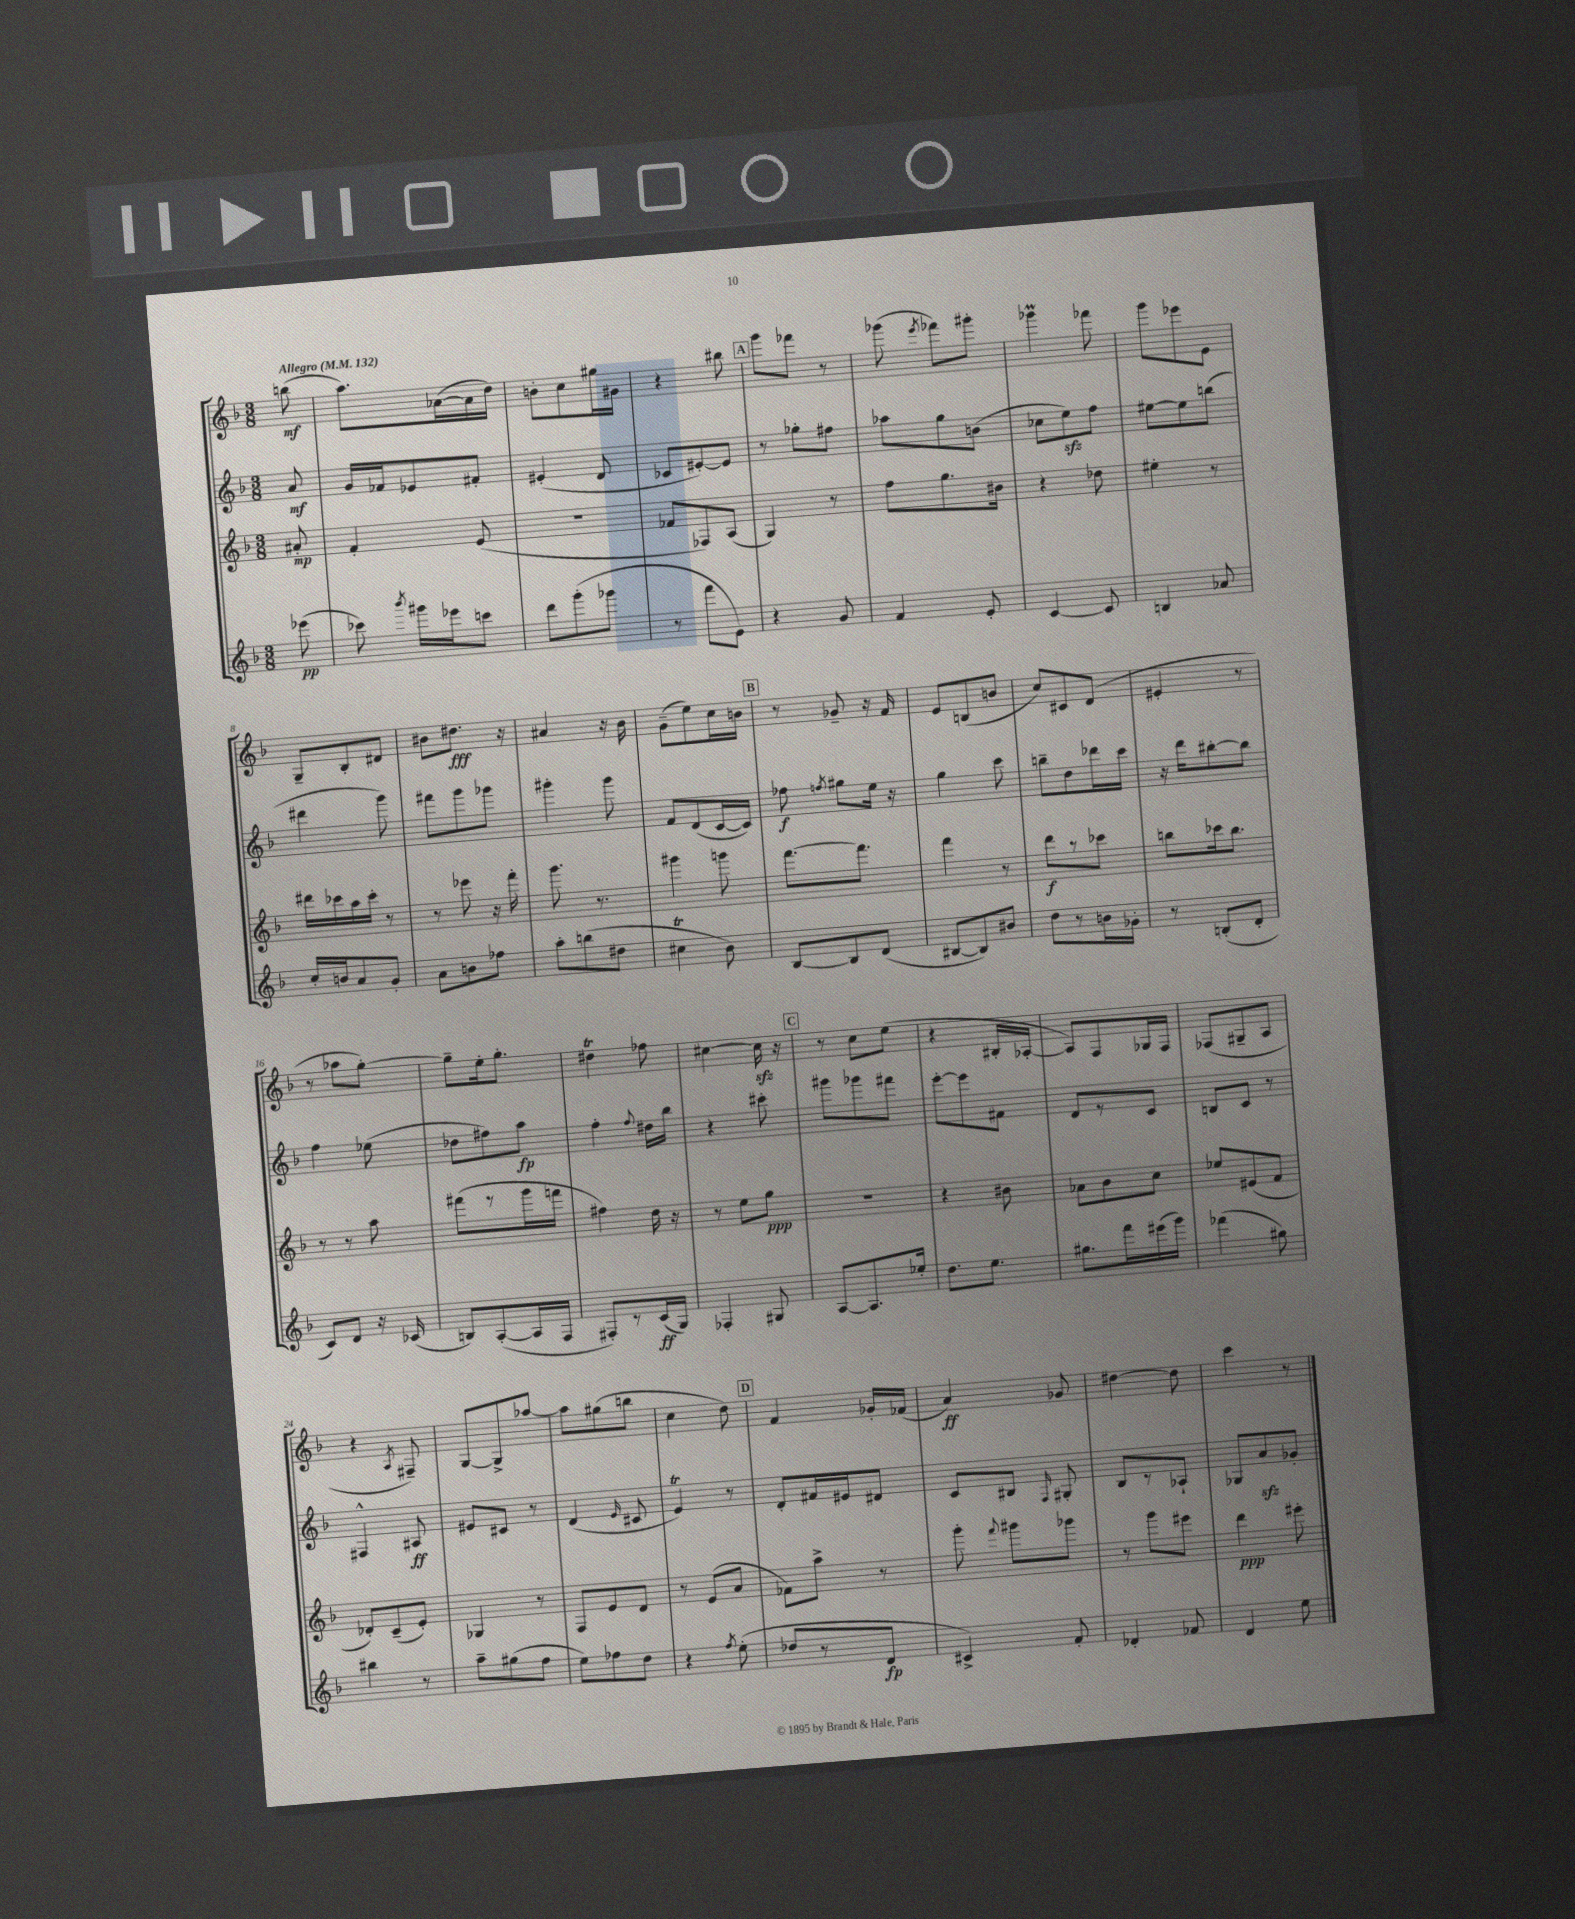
<<
\new StaffGroup <<
\new Staff = "s0" {
    \clef treble \key f \major \numericTimeSignature \time 3/8 \partial 8 \tempo "Allegro" 4 = 132
    \autoBeamOff b''8\mf( |
    a''8.[) aes'16~( aes'16 d''16]) |
    b'8[-. c''8 gis''16 gis'16] |
    r4 bis''8 |
    \mark \markup { \box "A" } g'''8[ fes'''8] r8 |
    ges'''8( \acciaccatura { e'''8 } fes'''8[) gis'''8]-. |
    ges'''4\prall fes'''8 |
    g'''8[ ees'''8 e'8] |
    g8[-- bes8-. dis'8] |
    bis'8[ dis''8.]\fff r16 |
    ais'4 r16 bes'16 |
    g'8[--( e''8) c''16 b'16] |
    \mark \markup { \box "B" } r8 ges'8-- r16 f'16 |
    e'8[ b8( b'8] |
    c''8[) cis'8 d'8]( |
    eis'4-. r8 |
    r8 aes''8[ g''8]~-.) |
    g''8[-- e''16-. g''8.]-. |
    dis''4\trill fes''8 |
    cis''4~ cis''16\sfz r16 |
    \mark \markup { \box "C" } r8 c''8[ e''8]( |
    r4 bis16[-. aes16]~-. |
    aes8[) f8 ges16 f16] |
    fes8[( gis8-- a8] |
    r4 \acciaccatura { a8 } fis8--) |
    g8[~ g8-> aes''8]~ |
    aes''8[ gis''8( b''8] |
    c''4 d''8) |
    \mark \markup { \box "D" } f'4 ges'16[-. fes'16]( |
    a'4\ff) ges'8 |
    dis''4~ dis''8 |
    c'''4 r8 \bar "|." |
}
\new Staff = "s1" {
    \clef treble \key f \major \numericTimeSignature \time 3/8 \partial 8
    \autoBeamOff a'8\mf |
    g'16[ fes'16 ees'8 fis'8]-. |
    eis'4-.( d'8 |
    ces'8[ eis'8~-.) eis'8] |
    \mark \markup { \box "A" } r8 ges''8[-. fis''8] |
    aes''8[ g''8 b'8]( |
    ces''8[ e''8\sfz) f''8] |
    eis''8[~ eis''8 b''8]( |
    dis'''4 g'''8) |
    fis'''8[ g'''8 ges'''8] |
    gis'''4-. gis'''8 |
    f'8[ d'8( c'16~ c'16]) |
    \mark \markup { \box "B" } fes''8\f \acciaccatura { f''8 } gis''8[ e''16] r16 |
    g''4 c'''8 |
    b''8[-- d''8 des'''16 c'''16] |
    r16 d'''16[ bis''8~-. bis''8] |
    f''4 ees''8( |
    des''8[ fis''8) a''8]\fp |
    f''4-. \appoggiatura { f''8 } dis''16[ bes''16] |
    r4 cis'''8-. |
    \mark \markup { \box "C" } gis'''8[ ges'''8 fis'''8] |
    e'''8[~-. e'''8 fis'8] |
    d'8[ r8 c'8] |
    b8[ c'8] r8 |
    fis4-^ ais8\ff |
    eis'8[ cis'8] r8 |
    d'4( \grace { e'16 } cis'8 |
    e'4\trill) r8 |
    \mark \markup { \box "D" } d'8[-. fis'16 eis'16 dis'8] |
    c'8[ bis8] \grace { f16 } gis8-. |
    bes8[ r8 aes8]-! |
    ges8[ a'8\sfz ges'8]-. \bar "|." |
}
\new Staff = "s2" {
    \clef treble \key f \major \numericTimeSignature \time 3/8 \partial 8
    \autoBeamOff ais'8-.\mp |
    f'4-. e'8( |
    R4. |
    fes'8[ fes8) a8]( |
    \mark \markup { \box "A" } g4) r8 |
    f''8[ g''8. bis'16] |
    r4 des''8 |
    eis''4-. r8 |
    dis'''16[ ces'''16 a''16 ces'''16]-. r8 |
    r8 ees'''8 r16 f'''16-. |
    g'''8. r8. |
    gis'''4 g'''8 |
    \mark \markup { \box "B" } f'''8.[~ f'''8.] |
    f'''4 r8 |
    d'''8[\f r8 ces'''8] |
    b''8[ ces'''16 b''8.] |
    r8 r8 a''8 |
    fis'''8[( r8 g'''16 f'''16] |
    fis''4) d''16 r16 |
    r8 e''8[ g''8]\ppp |
    \mark \markup { \box "C" } R4. |
    r4 bis'8 |
    aes'8[ bes'8 c''8] |
    ees''8[ eis'8( f'8] |
    des'8[-.) c'8--( e'8]-.) |
    ges4 r8 |
    f8[ e'8 d'8] |
    r8 e'8[( a'8] |
    \mark \markup { \box "D" } fes'8[) a''8]-> r8 |
    g'''8-. \appoggiatura { f'''8 } gis'''8[ ges'''8] |
    r8 g'''8[ eis'''8] |
    d'''4\ppp eis'''8-. \bar "|." |
}
\new Staff = "s3" {
    \clef treble \key f \major \numericTimeSignature \time 3/8 \partial 8
    \autoBeamOff ees'''8\pp( |
    ces'''8) \acciaccatura { bes'''8 } gis'''16[ ees'''16 c'''8] |
    d'''8[ g'''8-.( ges'''8] |
    r8 f'''8[ e'8]) |
    \mark \markup { \box "A" } r4 g'8 |
    f'4 e'8-. |
    c'4~ c'8 |
    b4 aes'8 |
    c''16[-. b'16 a'8 g'8]-. |
    a'8[ b'8 fes''8] |
    a''8[-. b''8( dis''8] |
    cis''4\trill bes'8) |
    \mark \markup { \box "B" } bes8[~ bes8 d'8]( |
    bis8[~ bis8) bis'8] |
    d''8[ r8 b'16 ges'16]-. |
    r8 b8[-.( d'8]-. |
    c'8[) d'8] r16 ces'16( |
    b8[) a8~-.( a16 f16] |
    fis8[-.) r8 c'16\ff( g16]) |
    fes4-. gis8 |
    \mark \markup { \box "C" } a8[~ a8. ees''16]-. |
    d''8.[ e''8.] |
    gis''8.[ f'''16 eis'''16( g'''16]) |
    fes'''4( gis''8) |
    bis''4 r8 |
    a''8[-- gis''8( f''8] |
    e''8[) fes''8 d''8] |
    r4 \acciaccatura { f''8 } e''8-.( |
    \mark \markup { \box "D" } des''8[ r8 d'8]\fp |
    cis'4->) f'8-. |
    des'4-. fes'8 |
    d'4 e''8 \bar "|." |
}
>>
>>
